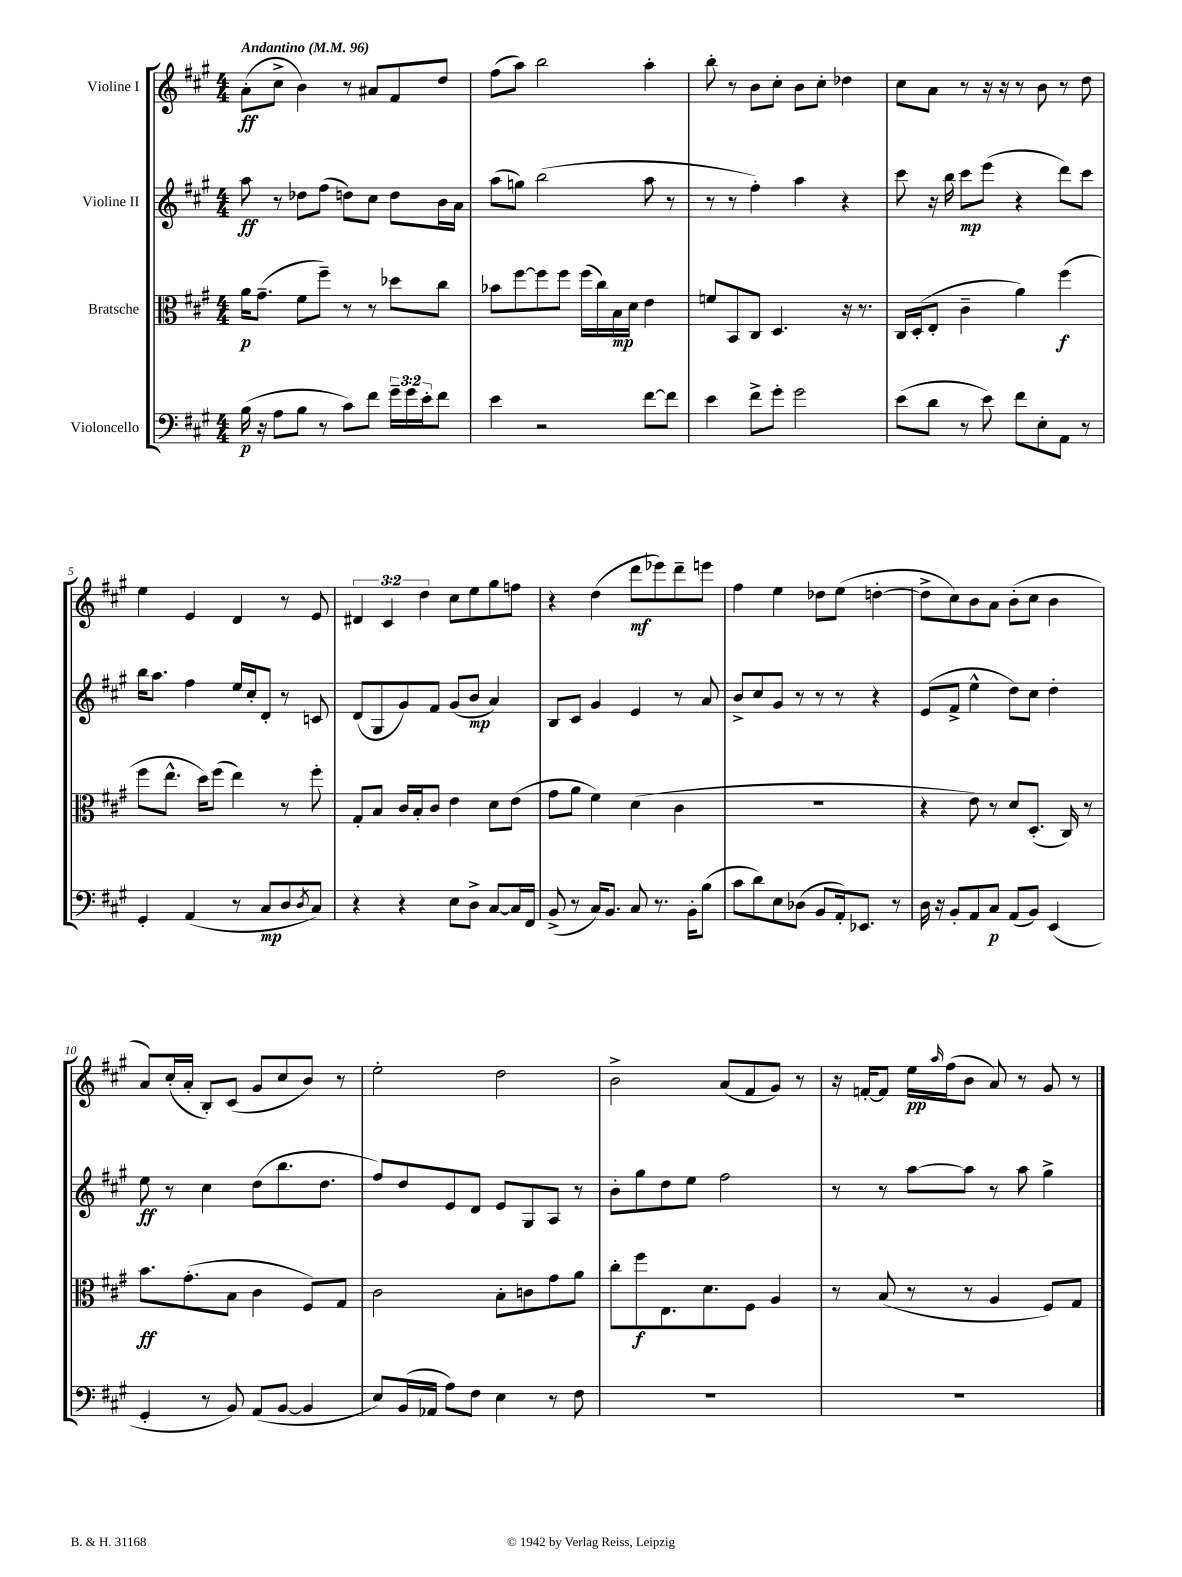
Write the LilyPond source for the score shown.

<<
\new StaffGroup <<
\new Staff = "s0" \with { instrumentName = "Violine I" } {
    \clef treble \key a \major \numericTimeSignature \time 4/4 \override Staff.TupletNumber.text = #tuplet-number::calc-fraction-text \tempo "Andantino" 4 = 96
    a'8-.\ff( cis''8-> b'4) r8 ais'8 fis'8 d''8 |
    fis''8( a''8) b''2 a''4-. |
    b''8-. r8 b'8 cis''8-. b'8 cis''8-. des''4 |
    cis''8 a'8 r8 r16 r16 r8 b'8 r8 d''8 |
    e''4 e'4 d'4 r8 e'8 |
    \tuplet 3/2 { dis'4 cis'4 d''4 } cis''8 e''8 gis''8 f''8 |
    r4 d''4( d'''8\mf ees'''8) d'''8-- e'''8 |
    fis''4 e''4 des''8 e''8( d''4~-. |
    d''8-> cis''8) b'8 a'8 b'8-.( cis''8 b'4 |
    a'8) cis''16-.( a'16-. b8-.) cis'8( gis'8 cis''8 b'8) r8 |
    e''2-. d''2 |
    b'2-> a'8( fis'8 gis'8) r8 |
    r16 f'16~-. f'8 e''16\pp \grace { a''16 } fis''16( b'8 a'8) r8 gis'8 r8 \bar "|." |
}
\new Staff = "s1" \with { instrumentName = "Violine II" } {
    \clef treble \key a \major \numericTimeSignature \time 4/4
    a''8\ff r8 des''8 fis''8( d''8) cis''8 d''8 b'16 a'16 |
    a''8( g''8) b''2( a''8 r8 |
    r8 r8 fis''4-.) a''4 r4 |
    cis'''8 r16 b''16 cis'''8\mp e'''8( r4 d'''8) cis'''8 |
    b''16 a''8. fis''4 e''16 cis''16-. d'8-. r8 c'8 |
    d'8( gis8 gis'8) fis'8 gis'8( b'8\mp a'4) |
    b8 cis'8 gis'4 e'4 r8 a'8 |
    b'8-> cis''8 gis'8 r8 r8 r8 r4 |
    e'8( fis'8-> e''4-^ d''8) cis''8 d''4-. |
    e''8\ff r8 cis''4 d''8( b''8. d''8. |
    fis''8) d''8 e'8 d'8 e'8 gis8 a8 r8 |
    b'8-. gis''8 d''8 e''8 fis''2 |
    r8 r8 a''8~ a''8 r8 a''8 gis''4-> \bar "|." |
}
\new Staff = "s2" \with { instrumentName = "Bratsche" } {
    \clef alto \key a \major \numericTimeSignature \time 4/4
    a'16\p gis'8.--( fis'8 fis''8--) r8 r8 des''8 cis''8 |
    bes'8 fis''8~ fis''8 fis''8 fis''16( cis''16) b16\mp d'16 e'4 |
    f'8 b,8 cis8 d4. r16 r8. |
    cis16 d16-.( e8-. cis'4-- a'4) fis''4\f( |
    fis''8 e''8.-^ d''16) fis''8( e''4) r8 fis''8-. |
    gis8-. b8 cis'16 b16-. cis'8 e'4 d'8 e'8( |
    gis'8 a'8 fis'4) d'4( cis'4 |
    R1 |
    r4 e'8) r8 d'8 d8.-.( cis16) r8 |
    b'8.\ff gis'8.-.( b8 cis'4 fis8) gis8 |
    cis'2 b8-. c'8 gis'8 a'8 |
    cis''8-. fis''8\f e8. d'8. fis8 a4 |
    r8 b8( r8 r8 a4 fis8) gis8 \bar "|." |
}
\new Staff = "s3" \with { instrumentName = "Violoncello" } {
    \clef bass \key a \major \numericTimeSignature \time 4/4 \override Staff.TupletNumber.text = #tuplet-number::calc-fraction-text
    b16\p( r16 a8 b8 r8 cis'8) fis'8 \tuplet 3/2 { gis'16-- gis'16 e'16-. } fis'8 |
    e'4 r2 fis'8~ fis'8 |
    e'4 fis'8-> gis'8-. gis'2 |
    e'8( d'8 r8 e'8) fis'8 e8-. a,8 r8 |
    gis,4-. a,4( r8 cis8\mp d8 \acciaccatura { d8 } cis8) |
    r4 r4 e8 d8-> cis8~ cis16 fis,16 |
    b,8->( r8 cis16) b,8. cis8 r8. b,16-. b8( |
    cis'8 d'8) e8 des8( b,8 a,16-.) ees,8. r8 |
    d16 r16 b,8-. a,8 cis8\p a,8( b,8) e,4( |
    gis,4-. r8 b,8) a,8( b,8~ b,4 |
    e8) b,16( aes,16 a8) fis8 e4 r8 fis8 |
    R1 |
    R1 \bar "|." |
}
>>
>>
